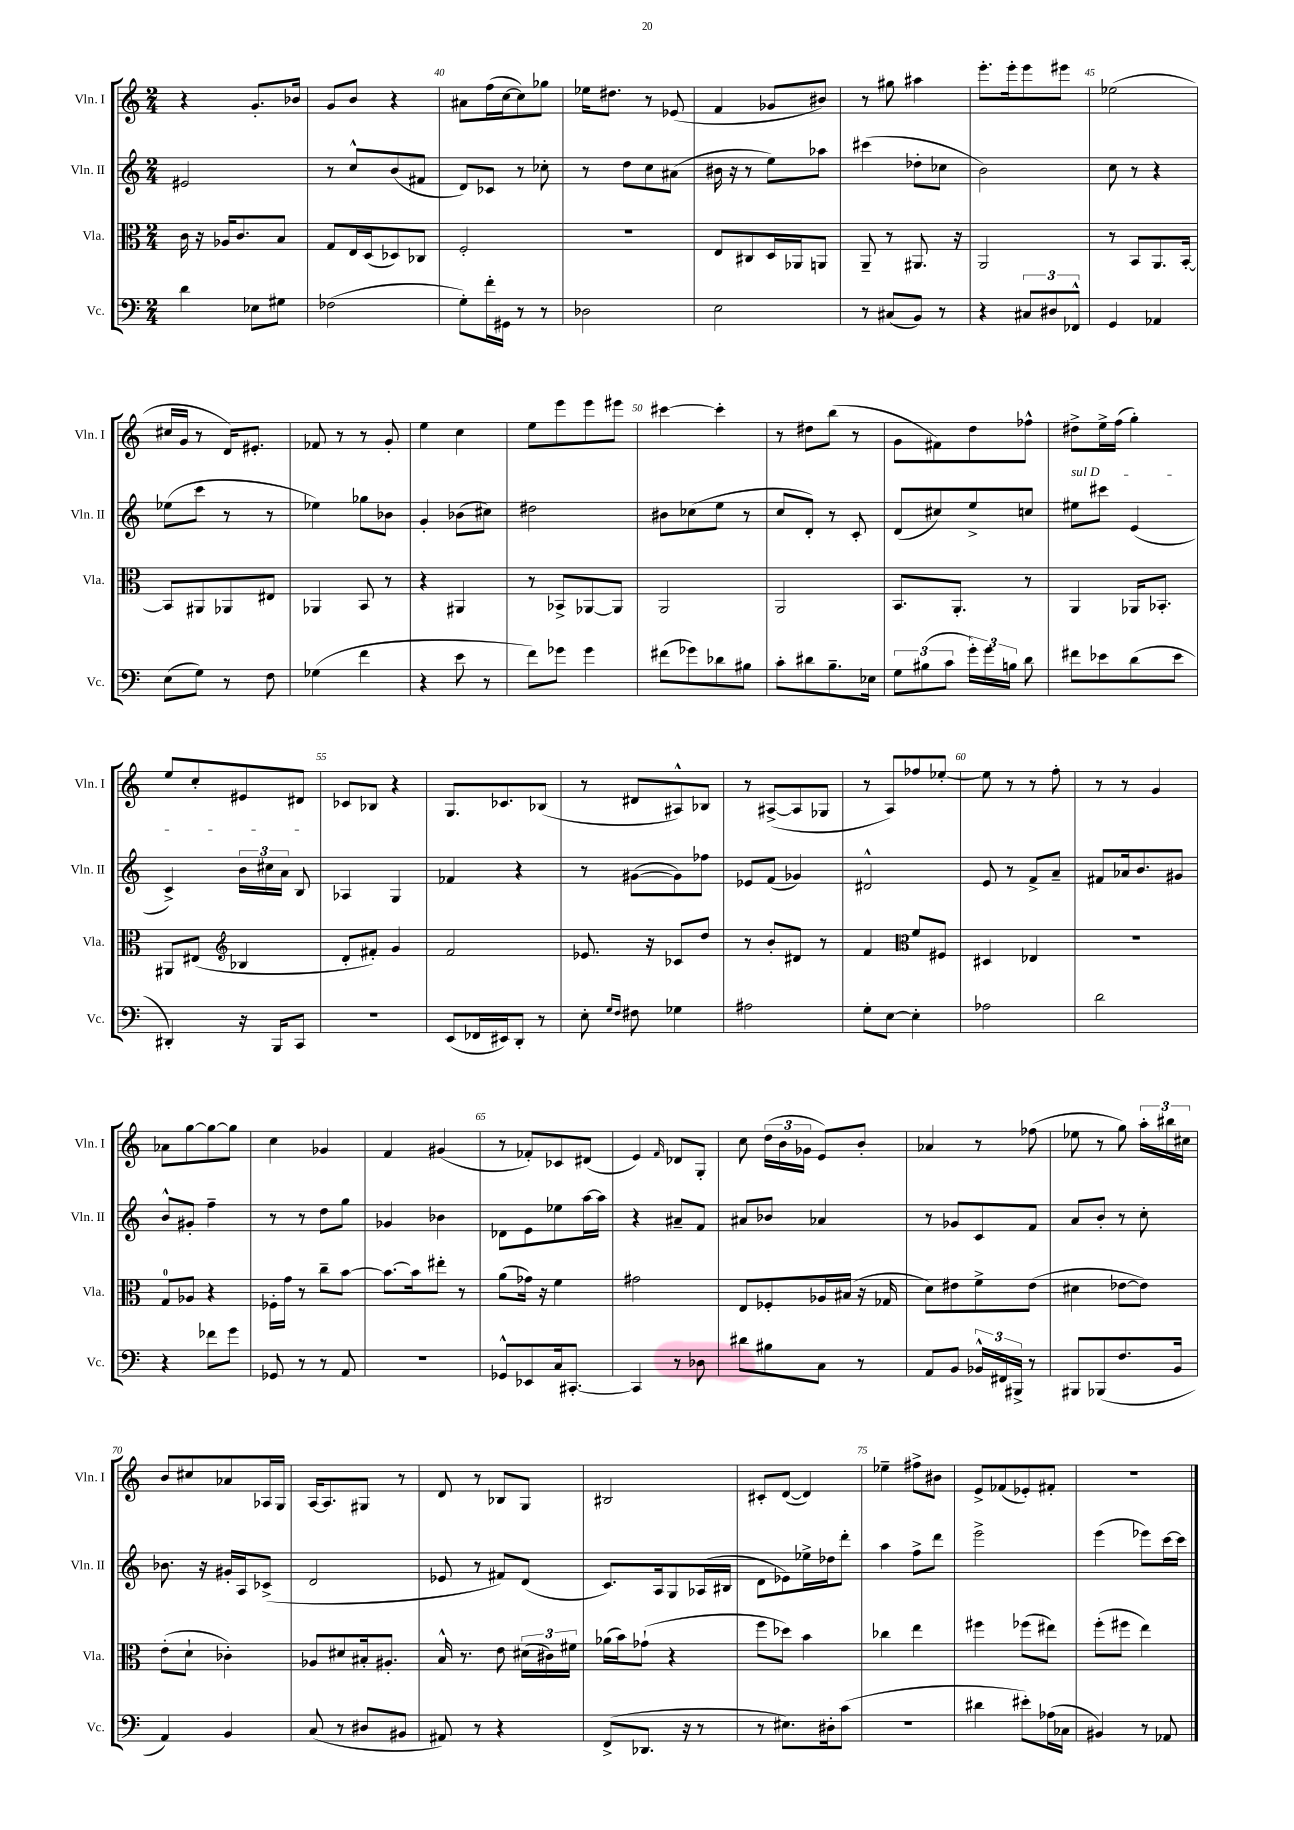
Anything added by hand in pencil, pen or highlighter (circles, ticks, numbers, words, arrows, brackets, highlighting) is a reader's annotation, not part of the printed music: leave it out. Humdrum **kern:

**kern	**kern	**kern	**kern
*staff4	*staff3	*staff2	*staff1
*clefF4	*clefC3	*clefG2	*clefG2
*k[]	*k[]	*k[]	*k[]
*M2/4	*M2/4	*M2/4	*M2/4
4d\	16c\	2e#/	4r
.	16r	.	.
.	16A-/LK	.	.
.	8.c/	.	.
8E-\L	.	.	8.g'/L
8G#\J	8B/J	.	.
.	.	.	16b-/Jk
=	=	=	=
(2F-\	8G/L	8r	8g/L
.	16E/L	8cc^^/L	8b/J
.	(16D/J	.	.
.	8D-/)	(8b/	4r
.	8C-/J	8f#/J	.
=	=	=	=
8G'\L)	2F'/	8d/L)	8a#\L
16f'\L	.	8c-/J	(16ff\L
16GG#\JJ	.	.	[16cc\J
8r	.	8r	8cc\])
8r	.	8cc-'\	8gg-\J
=	=	=	=
2D-\	2r	8r	16ee-\LK
.	.	.	8.dd#\J
.	.	8dd\L	.
.	.	8cc\	8r
.	.	(8a#\J	(8e-/
=	=	=	=
2E\	8E/L	16b#\	4f/
.	.	16r	.
.	8C#/	8r	.
.	16D/L	8ee\L)	8g-/L
.	16AA-/J	.	.
.	8AA/J	8aa-\J	8b#/J)
=	=	=	=
8r	8AA~/	(4ccc#\	8r
(8C#/L	8r	.	8gg#\
8BB/J)	8.AA#/	8dd-'\L	4aa#\
8r	.	8cc-\J	.
.	16r	.	.
=	=	=	=
4r	2AA/	2b\)	8.eee'\L
.	.	.	16eee'\k
12C#/L	.	.	8eee\
12D#/	.	.	.
.	.	.	8eee#\J
12FF-^^/J	.	.	.
=	=	=	=
4GG/	8r	8cc\	(2ee-\
.	8BB/L	8r	.
4AA-/	8.AA/	4r	.
.	[16BB'/Jk	.	.
=	=	=	=
(8E\L	8BB/]L	(8ee-\L	16cc#/LL
.	.	.	16g/JJ
8G\J)	8AA#/	8ccc\J	8r
8r	8AA-/	8r	16d/LK)
.	.	.	8.e#'/J
8F\	8E#/J	8r	.
=	=	=	=
(4G-\	4AA-/	4ee-\)	8f-/
.	.	.	8r
4f\	8BB/	8gg-\L	8r
.	8r	8b-\J	8g'/
=	=	=	=
4r	4r	4g'/	4ee\
8e\	4AA#/	(8b-\L	4cc\
8r	.	8cc#\J)	.
=	=	=	=
8f\L)	8r	2dd#\	8ee\L
8g-\J	8BB-^/L	.	8eee\
4g-\	[8AA-/	.	8eee\
.	8AA-/]J	.	8eee#\J
=	=	=	=
(8f#\L	2AA/	8b#\L	[4ccc#\
8g-\)	.	(8cc-\	.
8d-\	.	8ee\J	4ccc#'\]
8B#\J	.	8r	.
=	=	=	=
8c'\L	2AA/	8cc/L	8r
8d#\	.	8d'/J)	8dd#\L
8.B~\	.	8r	(8bb\J
.	.	8c'/	8r
16E-\Jk	.	.	.
=	=	=	=
12G\L	8.BB/L	(8d/L	8g\L
(12B#\	.	.	.
.	.	8cc#/)	8f#\)
12c\J	.	.	.
.	8.AA'/J	.	.
24g'\LL)	.	8ee^/	8dd\
24g\	.	.	.
24B\JJ	.	.	.
8d\	8r	8cc/J	8ff-^^\J
=	=	=	=
8f#\L	4AA/	8ee#\L	8dd#^\L
8e-\	.	8ccc#\J	16ee^\L
.	.	.	(16ff\JJ
(8d\	16AA-/LK	(4e/	4gg'\)
.	8.BB-'/J	.	.
8e-\J	.	.	.
=	=	=	=
4DD#'/)	8AA#/L	4c^/)	8ee/L
.	(8E#/J	.	8cc'/
*	*clefG2	*	*
16r	4B-/	24b\LL	8e#/
.	.	24cc#\	.
16BBB/LK	.	.	.
.	.	24a\JJ	.
8CC/J	.	8B/	8d#/J
=	=	=	=
2r	8d'/L	4A-/	8c-/L
.	8f#'/J)	.	8B-/J
.	4g/	4G/	4r
=	=	=	=
(8EE/L	2f/	4f-/	8.G/L
16FF-/L	.	.	.
16EE#/J)	.	.	8.c-/
8DD'/J	.	4r	.
8r	.	.	(8B-/J
=	=	=	=
8E'\	8.e-/	8r	8r
16qqG/LL	.	.	.
16qqF/JJ	.	.	.
8F#\	.	([8g#\L	8d#/L
.	16r	.	.
4G-\	8c-/L	8g#\])	8A#^^/)
.	8dd/J	8ff-\J	8B-/J
=	=	=	=
2A#\	8r	8e-/L	8r
.	8b'/L	(8f/J	([8A#^/L
.	8d#/J	4g-/)	8A#/]
.	8r	.	8G-/J
=	=	=	=
8G'\L	4f/	2d#^^/	8r
[8E\J	.	.	8A/L)
*	*clefC3	*	*
4E'\]	8f/L	.	8ff-/
.	8F#/J	.	[8ee-'/J
=	=	=	=
2A-\	4D#/	8e/	8ee-\]
.	.	8r	8r
.	4E-/	8f^/L	8r
.	.	8a~/J	8ff'\
=	=	=	=
2d\	2r	8f#/L	8r
.	.	16a-/k	8r
.	.	8.b/	.
.	.	.	4g/
.	.	8g#/J	.
=	=	=	=
4r	8G/L	8b^^/L	8a-\L
.	8A-/J	8g#'/J	[8gg\
8f-\L	4r	4ff~\	8gg\_
8g\J	.	.	8gg\]J
=	=	=	=
8GG-/	16F-'\LL	8r	4cc\
.	16g\JJ	.	.
8r	8r	8r	.
8r	8cc~\L	8dd\L	4g-/
8AA/	[8b\J	8gg\J	.
=	=	=	=
2r	8.b\_L	4g-/	4f/
.	16b\]k	.	.
.	8ee#'\J	4b-\	(4g#/
.	8r	.	.
=	=	=	=
8GG-^^/L	(8a\L	8d-\L	8r
8EE-/	16g-\Jk)	8e\	8f-'/L)
.	16r	.	.
16C/k	4f\	8ee-\	8c-/
[8.CC#'/J	.	.	.
.	.	[16aa\L	(8d#/J
.	.	16aa\]JJ	.
=	=	=	=
4CC#/]	2g#\	4r	4e/)
.	.	.	16qqf/
8r	.	8a#~/L	8d-/L
8D-\	.	8f/J	8G'/J
=	=	=	=
8d#\L	8E/L	8a#/L	8cc\
8B#\	8F-'/	8b-/J	(24dd\LL
.	.	.	24b\
.	.	.	24g-\JJ
8C\J	16A-/L	4a-/	8e/L)
.	(16B#/JJ	.	.
8r	16r	.	8b'/J
.	16G-/	.	.
=	=	=	=
8AA/L	8d\L)	8r	4a-/
8BB/J	8e#\	8g-/L	.
24BB-^^/LL	8f^\	8c/	8r
24FF#/	.	.	.
24BBB#^/JJ	.	.	.
8r	(8e#\J	8f/J	(8ff-\
=	=	=	=
8BBB#/L	4d#\	8a/L	8ee-\
(8BBB-/	.	8b'/J	8r
8.F/	[8e-\L	8r	8gg\)
.	8e-\]J)	8cc'\	24aa'\LL
.	.	.	24bb#\
16BB/Jk	.	.	.
.	.	.	24cc#\JJ
=	=	=	=
4AA/)	(8e'\L	8.b-\	8b/L
.	8d`\J	.	8cc#/
.	.	16r	.
4BB/	4c-'\)	16g#'/LL	8a-/
.	.	16A/J	.
.	.	(8c-^/J	16A-/L
.	.	.	16G/JJ
=	=	=	=
(8C/	8A-/L	2d/	[16A/LK
.	.	.	8.A/]
8r	8d#/	.	.
8D#/L	16B#'/k	.	8G#/J
.	8.A#'/J	.	.
8BB#/J	.	.	8r
=	=	=	=
8AA#/)	16B^^/	8e-/	8d/
.	8.r	.	.
8r	.	8r	8r
4r	8e\	8f#/L)	8B-/L
.	(24d#\LL	(8d/J	8G/J
.	24c#\)	.	.
.	24f#\JJ	.	.
=	=	=	=
(8FF^/L	(16a-\LL	8.c/L)	2B#/
.	16b\J)	.	.
8.DD-/J	(8g-`\J	.	.
.	.	16A/k	.
.	4r	8G/	.
16r	.	.	.
8r	.	(16A-/L	.
.	.	16B#/JJ	.
=	=	=	=
8r	8ff\L	8d\L	8c#'/L
8.E#\L)	8dd-\J)	8e-\)	([8d/J
.	4b\	16ee-^\L	4d/])
16D#'\k	.	16dd-\J	.
(8c\J	.	8ddd'\J	.
=	=	=	=
2r	4cc-\	4aa\	4ee-~\
.	4ee\	8ff^\L	8ff#^\L
.	.	8ddd\J	8b#\J
=	=	=	=
4d#\	4ff#\	2eee^\	8e^/L
.	.	.	(8f-/
8e#'\L)	(8ff-\L	.	8e-'/)
(16A-\L	8ee#\J)	.	8f#'/J
16C-\JJ	.	.	.
=	=	=	=
4BB#/)	(8ff'\L	(4eee\	2r
.	8ff#\J	.	.
8r	4ee\)	8eee-\L)	.
8AA-/	.	[16ccc\L	.
.	.	16ccc\]JJ	.
==	==	==	==
*-	*-	*-	*-
